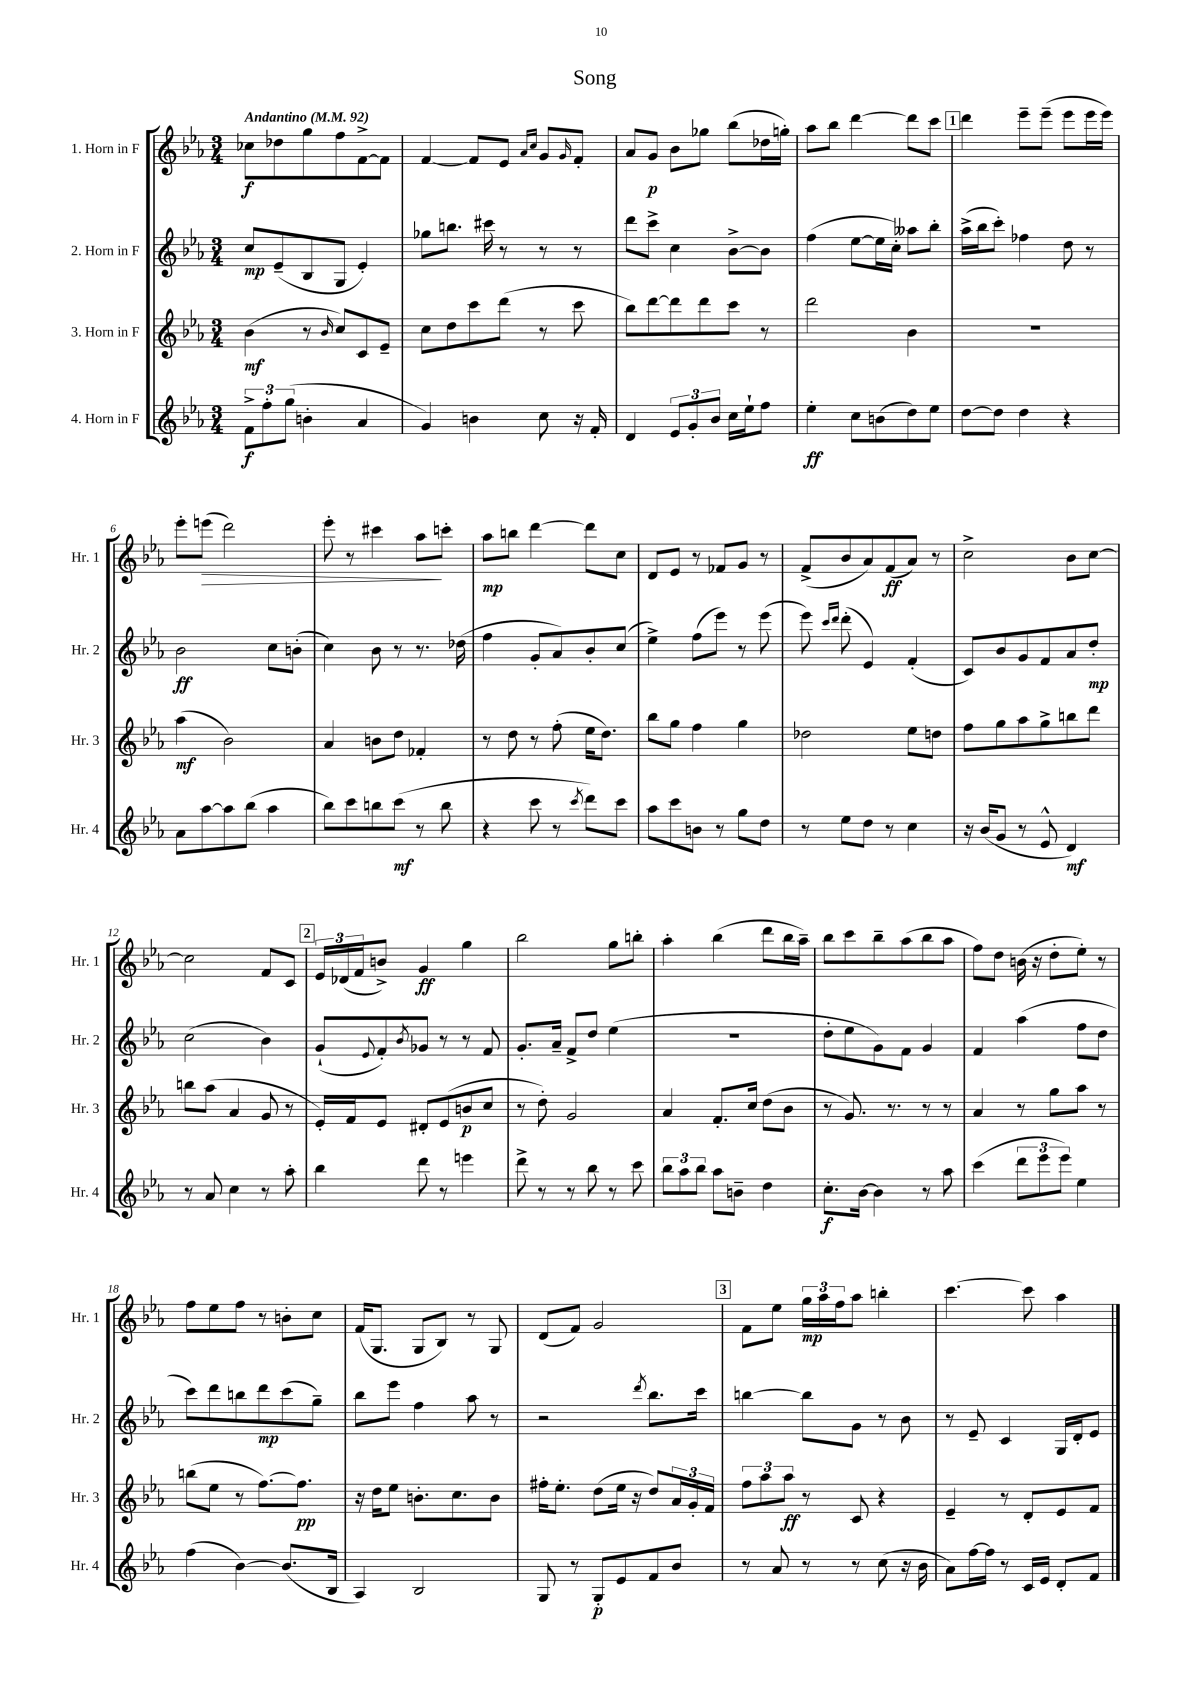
\header { title = "Song" }
<<
\new StaffGroup <<
\new Staff = "s0" \with { instrumentName = "1. Horn in F" shortInstrumentName = "Hr. 1" } {
    \clef treble \key ees \major \numericTimeSignature \time 3/4 \tempo "Andantino" 4 = 92
    ces''8\f des''8 g''8 f''8 f'8~-> f'8 |
    f'4~ f'8 ees'8 \grace { aes'16 c''16 } g'8 \grace { g'16 } f'8-. |
    aes'8 g'8\p bes'8 ges''8 bes''8( des''16 g''16-.) |
    aes''8 bes''8 d'''4~ d'''8 c'''8 |
    \mark \markup { \box "1" } d'''4 ees'''8-- ees'''8--( ees'''8 ees'''16 ees'''16) |
    ees'''8-. e'''8\>( d'''2) |
    ees'''8-. r8 cis'''4 aes''8\! c'''8-. |
    aes''8\mp b''8 d'''4~ d'''8 c''8 |
    d'8 ees'8 r8 fes'8 g'8 r8 |
    f'8->( bes'8 aes'8) f'8\ff( aes'8) r8 |
    c''2-> bes'8 c''8~ |
    c''2 f'8 c'8 |
    \mark \markup { \box "2" } \tuplet 3/2 { ees'16 des'16( f'16 } b'8->) g'4\ff g''4 |
    bes''2 g''8 b''8-. |
    aes''4-. bes''4( d'''8 bes''16 aes''16--) |
    bes''8 c'''8 bes''8-- aes''8( bes''8 aes''8 |
    f''8) d''8 b'16( r16 d''8-. ees''8-.) r8 |
    f''8 ees''8 f''8 r8 b'8-. c''8 |
    f'16( g8. g8 bes8) r8 g8 |
    d'8( f'8) g'2 |
    \mark \markup { \box "3" } f'8 ees''8 \tuplet 3/2 { g''16\mp aes''16 f''16 } aes''8 b''4-. |
    c'''4.~ c'''8 aes''4 \bar "|." |
}
\new Staff = "s1" \with { instrumentName = "2. Horn in F" shortInstrumentName = "Hr. 2" } {
    \clef treble \key ees \major \numericTimeSignature \time 3/4
    c''8\mp ees'8--( bes8 g8 ees'4-.) |
    ges''8 b''8. cis'''16 r8 r8 r8 |
    d'''8 c'''8-> c''4 bes'8~-> bes'8 |
    f''4( ees''8~ ees''16 c''16-.) aeses''8 bes''8-. |
    \mark \markup { \box "1" } aes''16->( bes''16 c'''8-.) fes''4 d''8 r8 |
    bes'2\ff c''8 b'8-.( |
    c''4) bes'8 r8 r8. des''16( |
    f''4 g'8-. aes'8) bes'8-. c''8( |
    ees''4->) f''8( ees'''8) r8 ees'''8( |
    ees'''8) \grace { c'''16 d'''16 } d'''8-.( ees'4) f'4-.( |
    c'8) bes'8 g'8 f'8 aes'8 d''8-.\mp |
    c''2( bes'4) |
    \mark \markup { \box "2" } g'8-!( \appoggiatura { ees'8 } f'8-.) \acciaccatura { bes'8 } ges'8 r8 r8 f'8 |
    g'8.-. aes'16-- f'8-> d''8 ees''4( |
    R2. |
    d''8-. ees''8 g'8) f'8 g'4 |
    f'4 aes''4( f''8 d''8 |
    c'''8) d'''8 b''8 d'''8\mp c'''8( g''8--) |
    bes''8 ees'''8 f''4 aes''8 r8 |
    r2 \acciaccatura { d'''8 } bes''8. c'''16 |
    \mark \markup { \box "3" } b''4~ b''8 g'8 r8 bes'8 |
    r8 ees'8-- c'4 g16 d'16-. ees'8 \bar "|." |
}
\new Staff = "s2" \with { instrumentName = "3. Horn in F" shortInstrumentName = "Hr. 3" } {
    \clef treble \key ees \major \numericTimeSignature \time 3/4
    bes'4\mf( r8 \grace { bes'16 } c''8) c'8 ees'8-- |
    c''8 d''8 c'''8 d'''8( r8 c'''8 |
    bes''8) d'''8~ d'''8 d'''8 c'''8 r8 |
    d'''2 bes'4 |
    \mark \markup { \box "1" } R2. |
    aes''4\mf( bes'2) |
    aes'4 b'8 d''8 fes'4-. |
    r8 d''8 r8 f''8-.( ees''16 d''8.) |
    bes''8 g''8 f''4 g''4 |
    des''2 ees''8 d''8 |
    f''8 g''8 aes''8 g''8-> b''8 d'''8 |
    b''8 aes''8( aes'4 g'8 r8 |
    \mark \markup { \box "2" } ees'16-.) f'16 ees'8 dis'8-. ees'8( b'8\p c''8 |
    r8 d''8-.) g'2 |
    aes'4 f'8.-. c''16 d''8( bes'8 |
    r8 g'8.) r8. r8 r8 |
    aes'4 r8 g''8 aes''8 r8 |
    b''8( ees''8 r8 f''8.~) f''8.\pp |
    r16 d''16 ees''8 b'8.-. c''8. b'8 |
    fis''16-. ees''8.-. d''8( ees''16 r16 d''8) \tuplet 3/2 { aes'16 g'16-. f'16 } |
    \mark \markup { \box "3" } \tuplet 3/2 { f''8 aes''8 aes''8\ff } r8 c'8 r4 |
    ees'4-- r8 d'8-. ees'8 f'8 \bar "|." |
}
\new Staff = "s3" \with { instrumentName = "4. Horn in F" shortInstrumentName = "Hr. 4" } {
    \clef treble \key ees \major \numericTimeSignature \time 3/4
    \tuplet 3/2 { f'8->\f f''8-. g''8( } b'4-. aes'4 |
    g'4) b'4 c''8 r16 f'16-. |
    d'4 \tuplet 3/2 { ees'8 g'8-. bes'8 } c''16 ees''16-! f''8 |
    ees''4-.\ff c''8 b'8( d''8) ees''8 |
    \mark \markup { \box "1" } d''8~ d''8 d''4 r4 |
    aes'8 aes''8~ aes''8 bes''8( aes''4 |
    bes''8) c'''8 b''8 c'''8\mf( r8 b''8 |
    r4 c'''8 r8 \acciaccatura { c'''8 } d'''8) c'''8 |
    aes''8 c'''8 b'8 r8 g''8 d''8 |
    r8 ees''8 d''8 r8 c''4 |
    r16 bes'16( g'8 r8 ees'8-^ d'4\mf) |
    r8 aes'8 c''4 r8 aes''8-. |
    \mark \markup { \box "2" } bes''4 d'''8 r8 e'''4 |
    d'''8-> r8 r8 bes''8 r8 c'''8 |
    \tuplet 3/2 { bes''8 aes''8 bes''8 } aes''8 b'8-- d''4 |
    c''8.-.\f bes'16~ bes'4 r8 aes''8 |
    c'''4( \tuplet 3/2 { d'''8 ees'''8 ees'''8) } ees''4 |
    f''4( bes'4~) bes'8.( bes16 |
    aes4) bes2 |
    g8 r8 g8-.\p ees'8 f'8 bes'8 |
    \mark \markup { \box "3" } r8 aes'8 r8 r8 c''8( r16 bes'16 |
    aes'8) f''16~ f''16 r8 c'16 ees'16 d'8-. f'8 \bar "|." |
}
>>
>>
